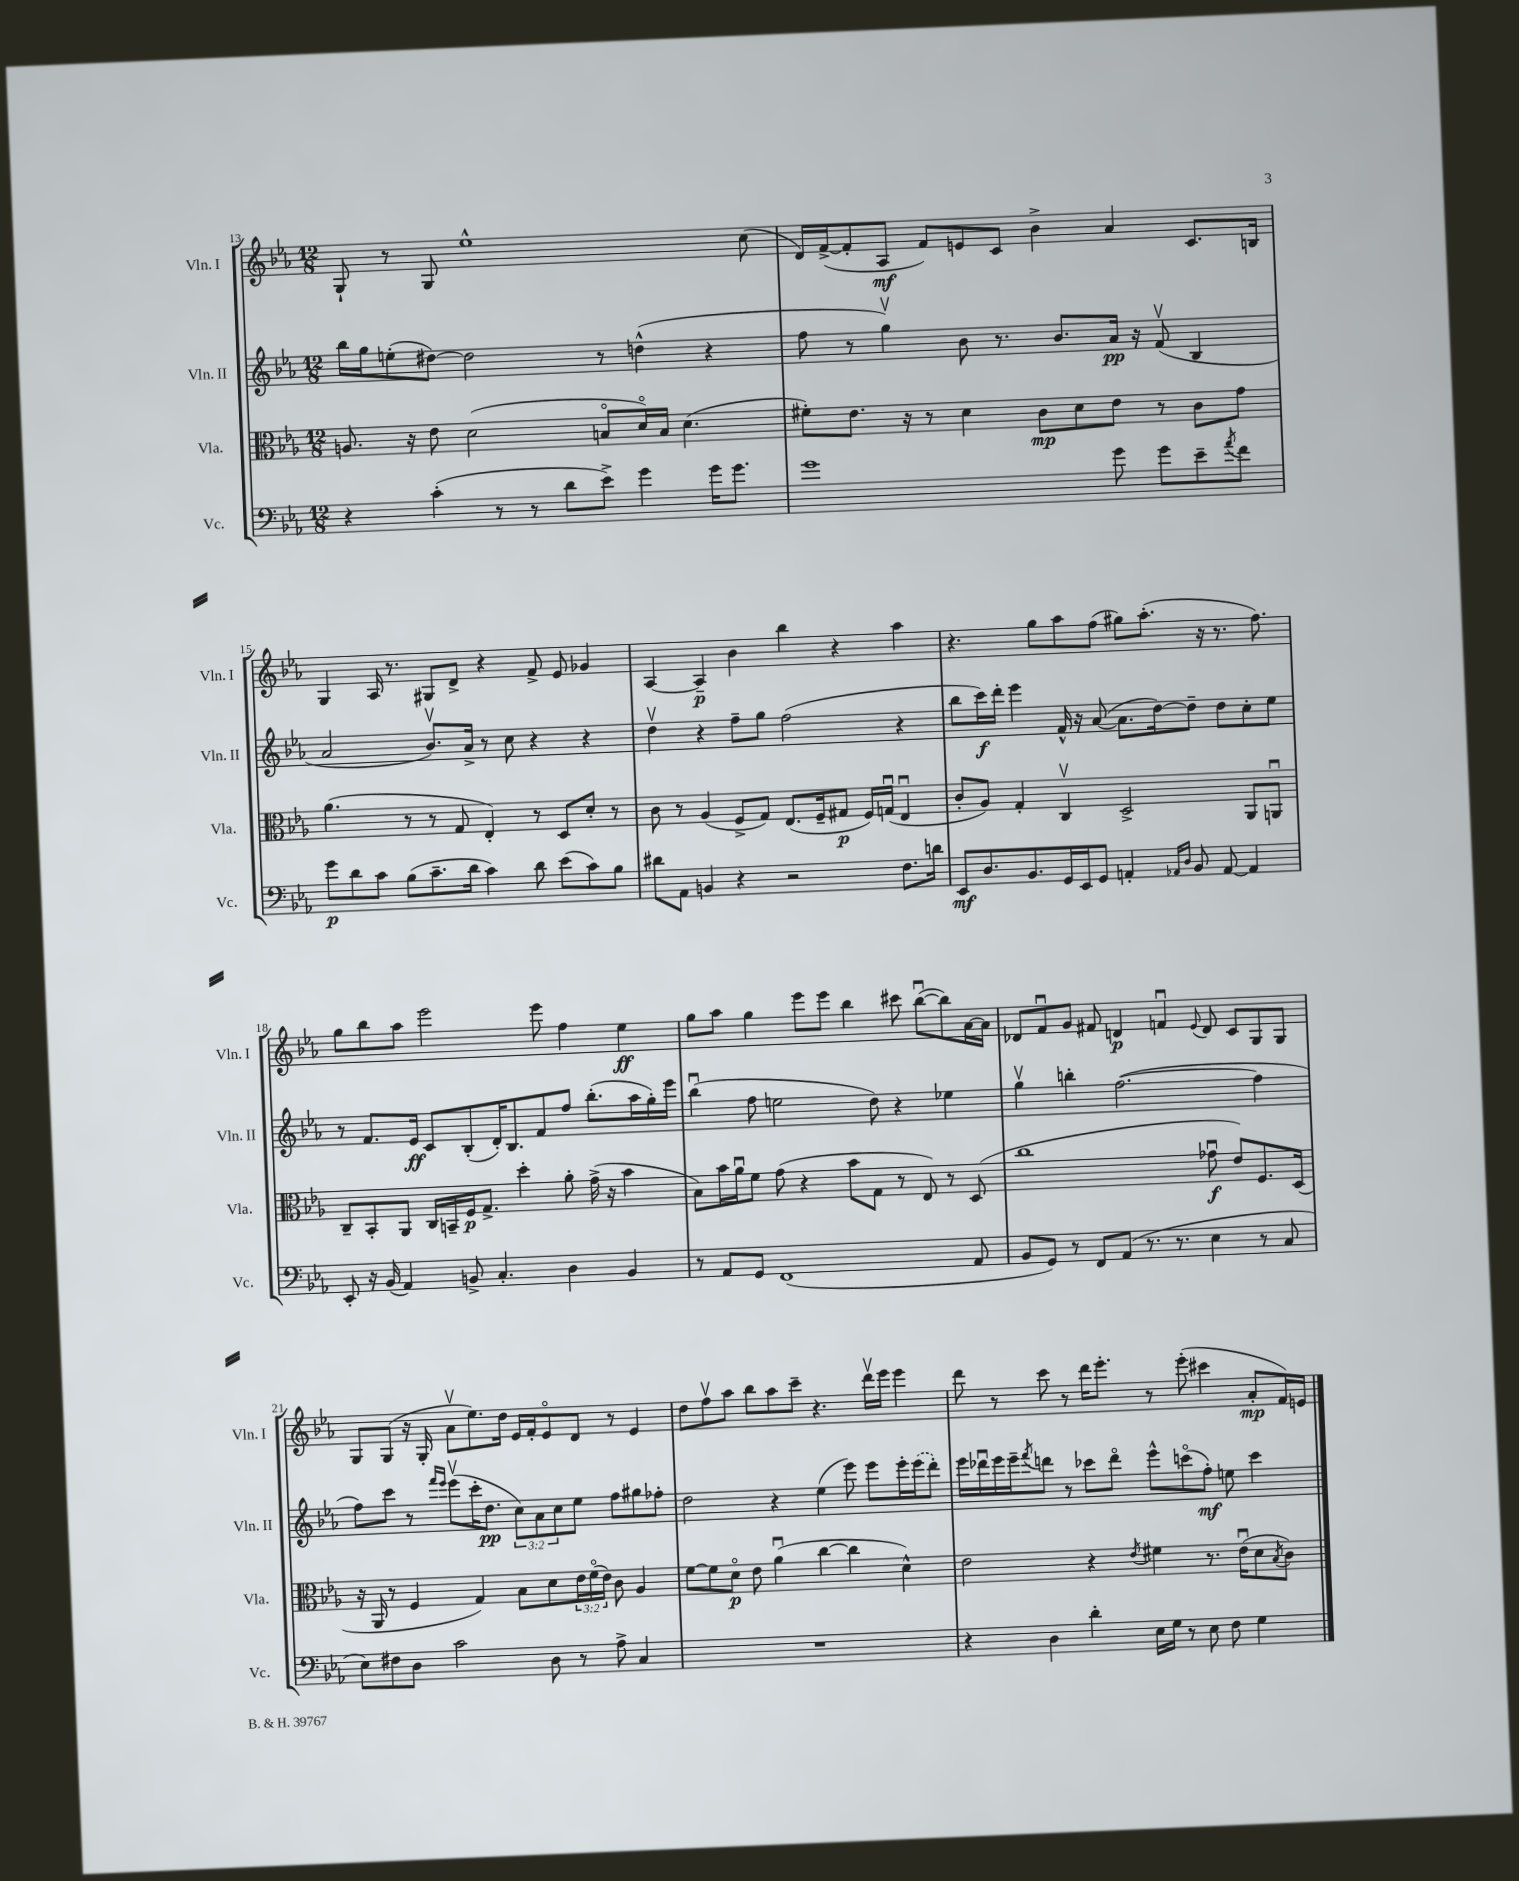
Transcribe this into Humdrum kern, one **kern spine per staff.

**kern	**kern	**kern	**kern
*staff4	*staff3	*staff2	*staff1
*clefF4	*clefC3	*clefG2	*clefG2
*k[b-e-a-]	*k[b-e-a-]	*k[b-e-a-]	*k[b-e-a-]
*M12/8	*M12/8	*M12/8	*M12/8
4r	8.A	16bb-	8G`
.	.	16gg	.
.	.	(8ee'	8r
.	16r	.	.
(4c'	8e-	[8dd#)	8G
.	(2d	2dd#]	1ee-^^
8r	.	.	.
8r	.	.	.
8d	.	.	.
8e-^)	8Bo	8r	.
4g	16do)	(4dd^^	.
.	16B	.	.
.	(4.d	.	.
16g	.	4r	.
8.g	.	.	.
.	.	.	(8cc
=	=	=	=
1g	8f#')	8ff	16d)
.	.	.	([16f^
.	8.e-	8r	8f']
.	.	4ggv)	8A-
.	16r	.	.
.	8r	.	8f)
.	4d	8b-	8e
.	.	8.r	8c
.	8c	.	4b-^
.	.	8.b-	.
.	8d	.	.
8g	8e-	16a-	4a-
.	.	16r	.
8g	8r	(8fv	.
8e-~	8c	4B-	8.c
8qa-	.	.	.
8f	8g	.	.
.	.	.	16B
=	=	=	=
8g	(4.a-	2a-	4G
8d	.	.	.
8c	.	.	16A-
.	.	.	8.r
(8B-	8r	.	.
8.c~	8r	8.b-v)	8G#
.	8G	.	8d^
16d	.	16a-^	.
4c)	4E-')	8r	4r
.	.	8cc	.
8d	8r	4r	8f^
(8e-	8D	.	8e-
8c)	8d'	4r	4g-
8B-	8r	.	.
=	=	=	=
8d#	8c	4ddv	[4A-
8AA-	8r	.	.
4BB	(4A-	4r	4A-~]
4r	8F^	8ff~	4b-
.	8G)	8gg	.
2r	(8.E-	(2ff	4bb-
.	16F~	.	.
.	8G#	.	4r
.	16F)	.	.
.	(16Gu	.	.
8.F	4E-u	4r	4aa-
16d	.	.	.
=	=	=	=
8EE-	8c'	8bb-	4.r
8.D	8A-)	16ccc)	.
.	.	16ddd'	.
.	4G'	4eee-	.
8.BB-	.	.	.
.	.	.	8gg
16GG	4Cv	16f^^	8aa-
16EE-	.	16r	.
8GG	.	([8a-	(8ff
4AA'	2D^	8.a-]	8gg#)
.	.	.	(8.aa-'
.	.	[16dd)	.
16qqAA-	.	.	.
16qqD	.	.	.
8BB-	.	8dd~]	.
.	.	.	16r
[8AA-	.	8dd	8.r
4AA-]	8AA-	8cc'	.
.	.	.	8.ff)
.	8AAu	8ee-	.
=	=	=	=
8EE-'	8C~	8r	8gg
16r	8BB-'	8.f	8bb-
(16BB-	.	.	.
4AA-)	8AA-	.	8aa-
.	.	16e-	.
.	16C	8c	2eee-
.	16BB~	.	.
8BB^	16F	(8B-'	.
.	8.G^	.	.
4.C'	.	16d')	.
.	.	8.B-	.
.	4dd'	.	.
.	.	8f	8eee-
4D	8a-'	8ff	4ff
.	(16g^	(8.bb-'	.
.	16r	.	.
4BB	4b-	.	4ee-
.	.	16aa-	.
.	.	16gg')	.
.	.	16eee-	.
=	=	=	=
8r	8B-)	(4bb-u	8gg
8AA-	16b-	.	8aa-
.	16a-u	.	.
8GG	8f	8ff	4gg
(1FF	(8g	2ee	.
.	4r	.	8eee-
.	.	.	8eee-
.	8b-	.	4bb-
.	8G	8dd)	.
.	8r	4r	8ccc#
.	8E-)	.	([8bb-u
.	8r	4ee-	8bb-])
8AA-	(8D	.	[16a-
.	.	.	16a-]
=	=	=	=
8BB-	1cc	4ggv	8d-
8GG)	.	.	8fu
8r	.	4bb'	8g
8FF	.	.	8f#
(8AA-	.	([2.ff	4d
8.r	.	.	.
.	.	.	4fu
8.r	.	.	.
.	.	.	8qqe-
4E-	8g-u	.	8d
.	8e-)	.	8c
8r	8.F	4ff]	8G
8C	.	.	8G
.	(16D	.	.
=	=	=	=
8E-)	16r	8ff)	8G
.	16AA-	.	.
8F#	8r	8ccc	(8G
8D	4F	8r	16r
.	.	.	16G'
.	.	16qqfff	.
.	.	16qqeee-	.
2c	.	(8eee-v	8a-v
.	4G)	16ccc'	8.ee-)
.	.	8.dd	.
.	.	.	16dd
.	8B-	12cc)	16e-
.	.	.	16f'
.	.	12a-	.
8D	8d	.	8e-o
.	.	12cc	.
8r	24e-	8ee-	8d
.	(24fo	.	.
.	24e-)	.	.
8A-^	8c	8ff	8r
4C	4A-	8gg#	4e-
.	.	8ff-'	.
=	=	=	=
1.r	[8f	2dd	8dd
.	8f]	.	8ffv
.	8do	.	8aa-
.	8e-	.	8bb-
.	(4a-u	4r	8aa-
.	.	.	8ccc~
.	[4cc	(4ee-	4.r
.	4cc]	8eee-)	.
.	.	8eee-	16dddv
.	.	.	16eee-
.	4d^^)	16eee-'	4eee-
.	.	(16eee-	.
.	.	8ddd')	.
=	=	=	=
4r	2e-	16eee-	8ddd
.	.	16ddd-u	.
.	.	16eee-	8r
.	.	16eee-~	.
.	.	8qfff	.
4D	.	8ddd	8ccc
.	.	8r	8r
4d'	4r	8ccc-	16ddd
.	.	.	8.eee-'
.	.	8dddo	.
.	8qe-	.	.
16E-	4f#	8eee-^^	8r
16G	.	.	.
8r	.	(8ccco	(8eee-'
8E-	8.r	8ff')	4ccc#
8F	.	8ee	.
.	(16e-u	.	.
4G	8d	4ccc	8a-'
.	8qB-	.	.
.	8c)	.	16f)
.	.	.	16e
==	==	==	==
*-	*-	*-	*-
